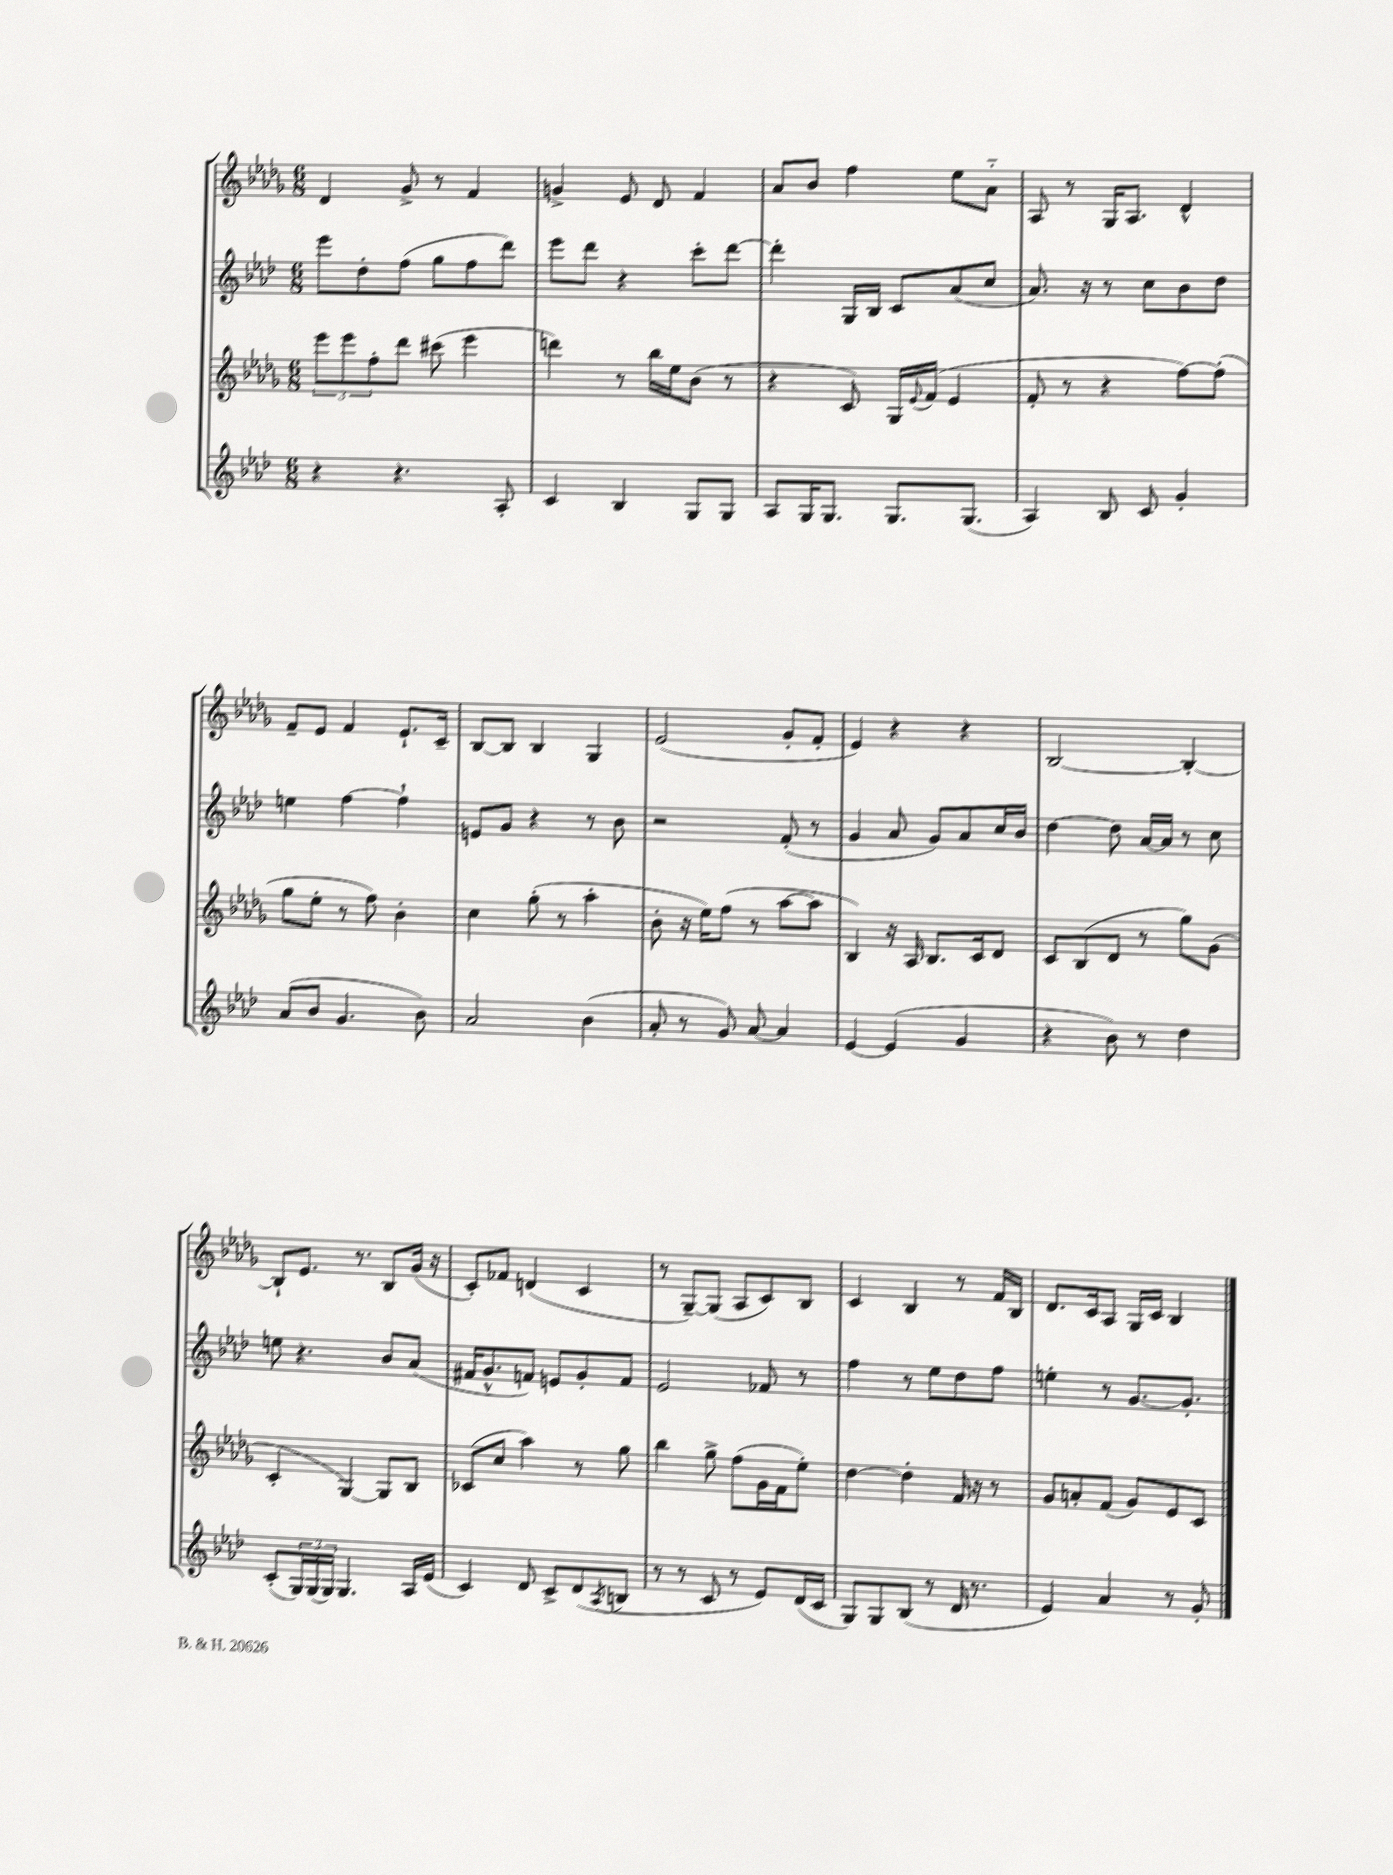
<<
\new StaffGroup <<
\new Staff = "s0" {
    \clef treble \key des \major \numericTimeSignature \time 6/8
    des'4 ges'8-> r8 f'4 |
    g'4-> ees'8 des'8 f'4 |
    aes'8 bes'8 f''4 ees''8 aes'8-_ |
    aes8 r8 ges16 aes8. des'4-^ |
    f'8-- ees'8 f'4 ees'8.-! c'16-- |
    bes8~ bes8 bes4 ges4 |
    ees'2( ges'8-. f'8-. |
    ees'4) r4 r4 |
    bes2~ bes4~-. |
    bes8-! ees'8. r8. bes8 ges'16( r16 |
    c'8-.) fes'8 d'4( c'4 |
    r8 ges8~--) ges8( aes8 c'8) bes8 |
    c'4 bes4 r8 f'16 bes16 |
    des'8. c'16 aes8 ges16 c'16 bes4 \bar "|." |
}
\new Staff = "s1" {
    \clef treble \key aes \major \numericTimeSignature \time 6/8
    ees'''8 des''8-. f''8( g''8 f''8 des'''8) |
    ees'''8 des'''8 r4 c'''8-. des'''8~ |
    des'''4-. g16 bes16 c'8 aes'8( c''8 |
    aes'8.) r16 r8 c''8 bes'8 des''8 |
    e''4 f''4~ f''4-! |
    e'8 g'8 r4 r8 bes'8 |
    r2 f'8-.( r8 |
    g'4 aes'8 g'8) aes'8 c''16 bes'16 |
    des''4~ des''8 aes'16~ aes'16 r8 c''8 |
    e''8 r4. bes'8 aes'8( |
    fis'16 g'8.-^ f'8) e'8 g'8-. f'8 |
    ees'2 fes'8 r8 |
    f''4 r8 ees''8 des''8 f''8 |
    e''4-. r8 g'8.~ g'8.-. \bar "|." |
}
\new Staff = "s2" {
    \clef treble \key des \major \numericTimeSignature \time 6/8
    \tuplet 3/2 { ees'''8 ees'''8 f''8-. } des'''8 cis'''8( ees'''4 |
    d'''4) r8 bes''16 ees''16 bes'8( r8 |
    r4 c'8) ges16 \appoggiatura { ees'8 } f'16( ees'4 |
    f'8-. r8 r4 f''8~) f''8-.( |
    ges''8 ees''8-. r8 f''8) bes'4-. |
    c''4 ges''8-.( r8 aes''4-. |
    bes'8-. r16 ees''16) f''8( r8 aes''8~ aes''8 |
    bes4) r16 aes16 bes8. c'16 des'8 |
    c'8 bes8( des'8 r8 ges''8) ges'8( |
    c'4-. ges4~) ges8 bes8 |
    ces'8( c''8 aes''4) r8 ges''8 |
    bes''4 ges''8-> f''8( ges'16 f'16 ees''8-.) |
    des''4~ des''4-. f'16 r16 r8 |
    ges'8 a'8-. f'8( ges'8) ees'8 c'8 \bar "|." |
}
\new Staff = "s3" {
    \clef treble \key aes \major \numericTimeSignature \time 6/8
    r4 r4. aes8-. |
    c'4 bes4 g8 g8 |
    aes8 g16 g8. g8. g8.( |
    aes4) bes8 c'8 g'4-. |
    aes'8( bes'8 g'4. bes'8) |
    aes'2 bes'4( |
    aes'8-. r8 g'8) aes'8~ aes'4 |
    ees'4~ ees'4( g'4 |
    r4 bes'8) r8 des''4 |
    c'8-.( \tuplet 3/2 { g16) g16( g16) } g4. aes16 ees'16( |
    c'4) des'8 c'8-> des'8( \acciaccatura { aes8 } b8 |
    r8 r8 c'8 r8 ees'8) des'16( c'16 |
    g8) g8 bes8( r8 des'16 r8. |
    ees'4) aes'4 r8 g'8-. \bar "|." |
}
>>
>>
\layout { \context { \Score \remove "Bar_number_engraver" } }
